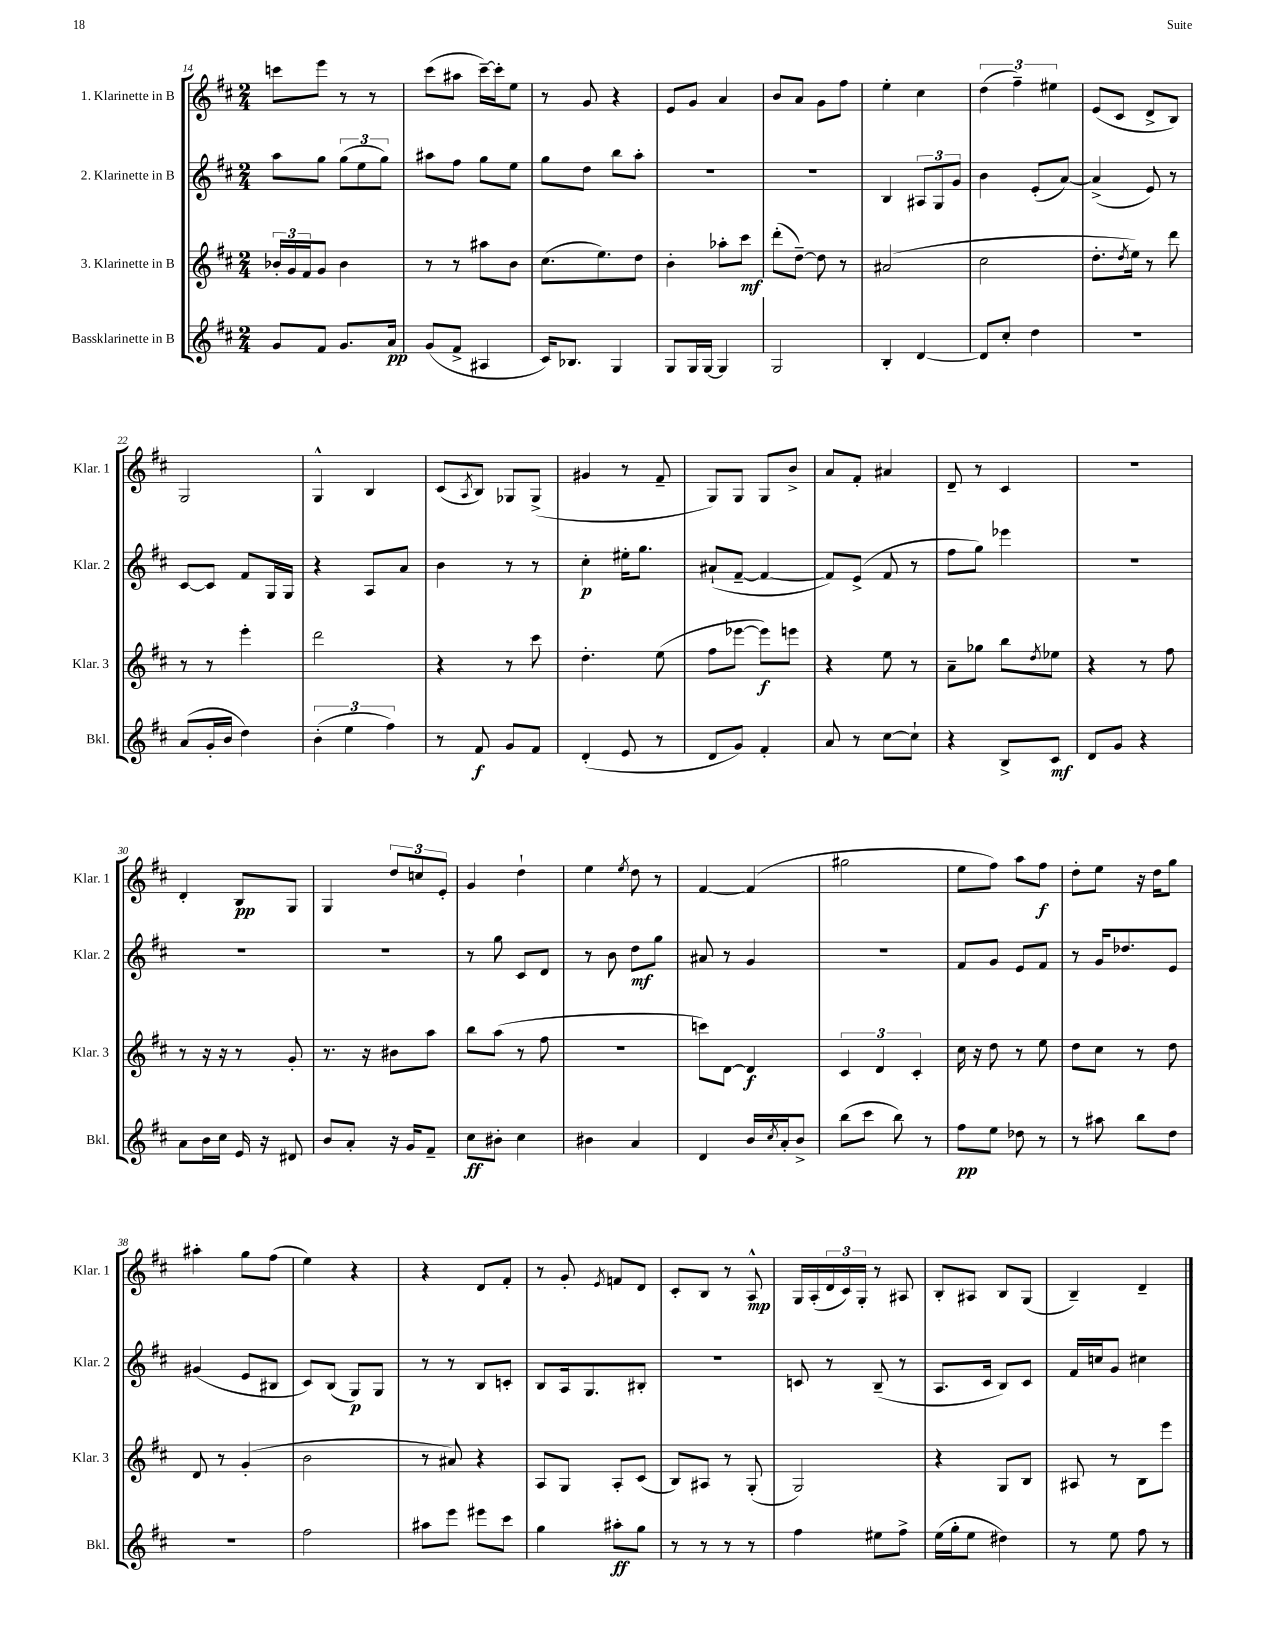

**kern	**kern	**kern	**kern
*staff4	*staff3	*staff2	*staff1
*clefG2	*clefG2	*clefG2	*clefG2
*k[f#c#]	*k[f#c#]	*k[f#c#]	*k[f#c#]
*M2/4	*M2/4	*M2/4	*M2/4
8g	24b-'	8aa	8ccc
.	24g	.	.
.	24f#	.	.
8f#	8g	8gg	8eee
8.g	4b-	(12gg	8r
.	.	12ee	.
.	.	.	8r
.	.	12gg)	.
16a	.	.	.
=	=	=	=
(8g	8r	8aa#	(8ccc#
8f#^	8r	8ff#	8aa#
4A#	8aa#	8gg	[16ccc#~)
.	.	.	16ccc#']
.	8b	8ee	8ee
=	=	=	=
16c#)	(8.cc#	8gg	8r
8.B-	.	.	.
.	.	8dd	8g
.	8.ee)	.	.
4G	.	8bb	4r
.	8dd	8aa'	.
=	=	=	=
8G	4b'	2r	8e
16G	.	.	8g
[16G	.	.	.
4G]	8aa-'	.	4a
.	8ccc#	.	.
=	=	=	=
2G	(8ddd'	2r	8b
.	[8dd~)	.	8a
.	8dd]	.	8g
.	8r	.	8ff#
=	=	=	=
4B'	(2a#	4B	4ee'
[4d	.	12A#	4cc#
.	.	12G	.
.	.	12g	.
=	=	=	=
8d]	2cc#	4b	(6dd
8cc#'	.	.	.
.	.	.	6ff#~)
4dd	.	(8e'	.
.	.	.	6ee#
.	.	[8a)	.
=	=	=	=
2r	8.dd'	(4a^]	(8e
.	.	.	8c#
.	8qdd	.	.
.	16ee)	.	.
.	8r	8e)	8d^
.	8ddd	8r	8B)
=	=	=	=
(8a	8r	[8c#	2G
16g'	8r	8c#]	.
16b	.	.	.
4dd)	4eee'	8f#	.
.	.	16G	.
.	.	16G	.
=	=	=	=
(6b'	2ddd	4r	4G^^
6ee	.	.	.
.	.	8A	4B
6ff#)	.	.	.
.	.	8a	.
=	=	=	=
8r	4r	4b	(8c#
.	.	.	8qA
8f#	.	.	8B)
8g	8r	8r	8G-
8f#	8ccc#	8r	(8G-^
=	=	=	=
(4d'	4.dd'	4cc#'	4g#
8e	.	16ee#'	8r
.	.	8.gg	.
8r	(8ee	.	8f#~
=	=	=	=
8d	8ff#	(8a#`	8G)
8g)	[8eee-	[8f#~	8G
4f#'	8eee-])	4f#_	8G
.	8eee	.	8b^
=	=	=	=
8a	4r	8f#])	8a
8r	.	(8e^	8f#'
[8cc#	8ee	8f#	4a#
8cc#`]	8r	8r	.
=	=	=	=
4r	8a~	8ff#	8d~
.	8gg-	8gg)	8r
8B^	8bb	4eee-	4c#
.	8qdd	.	.
8c#	8ee-	.	.
=	=	=	=
8d	4r	2r	2r
8g	.	.	.
4r	8r	.	.
.	8ff#	.	.
=	=	=	=
8a	8r	2r	4d'
16b	16r	.	.
16cc#	16r	.	.
16e	8r	.	8B
16r	.	.	.
8d#	8g'	.	8G
=	=	=	=
8b	8.r	2r	4G
8a'	.	.	.
.	16r	.	.
16r	8b#	.	12dd
16g	.	.	.
.	.	.	12cc
8f#~	8aa	.	.
.	.	.	12e'
=	=	=	=
8cc#	8bb	8r	4g
8b#'	(8aa	8gg	.
4cc#	8r	8c#	4dd`
.	8ff#	8d	.
=	=	=	=
4b#	2r	8r	4ee
.	.	8b	.
.	.	.	8qee
4a	.	8dd	8dd
.	.	8gg	8r
=	=	=	=
4d	8ccc)	8a#	[4f#
.	[8d	8r	.
16b	4d]	4g	(4f#]
8qcc#	.	.	.
16a'	.	.	.
8b^	.	.	.
=	=	=	=
(8bb	6c#	2r	2gg#
8ccc#	.	.	.
.	6d	.	.
8bb)	.	.	.
.	6c#'	.	.
8r	.	.	.
=	=	=	=
8ff#	16cc#	8f#	8ee
.	16r	.	.
8ee	8dd	8g	8ff#)
8dd-	8r	8e	8aa
8r	8ee	8f#	8ff#
=	=	=	=
8r	8dd	8r	8dd'
8aa#	8cc#	16g	8ee
.	.	8.dd-	.
8bb	8r	.	16r
.	.	.	16dd
8dd	8dd	8e	8gg
=	=	=	=
2r	8d	(4g#	4aa#'
.	8r	.	.
.	(4g'	8e	8gg
.	.	8B#	(8ff#
=	=	=	=
2ff#	2b	8c#)	4ee)
.	.	(8B	.
.	.	8G)	4r
.	.	8G	.
=	=	=	=
8aa#	8r	8r	4r
8eee	8a#)	8r	.
8eee#	4r	8B	8d
8ccc#	.	8c'	8f#'
=	=	=	=
4gg	8A	8B	8r
.	8G	16A	8g'
.	.	8.G	.
.	.	.	8qe
8aa#'	8A'	.	8f
8gg	(8c#	8B#'	8d
=	=	=	=
8r	8B)	2r	8c#'
8r	8A#	.	8B
8r	8r	.	8r
8r	(8G'	.	8A^^
=	=	=	=
4ff#	2G)	8c	16G
.	.	.	(16A'
.	.	8r	24d
.	.	.	24c#)
.	.	.	24G'
8ee#	.	(8B~	8r
8ff#^	.	8r	8A#
=	=	=	=
(16ee	4r	8.A	8B'
16gg'	.	.	.
8ee	.	.	8A#
.	.	16c#	.
4dd#)	8G	8B)	8B
.	8B	8c#	(8G
=	=	=	=
8r	8A#	16f#	4B~)
.	.	16cc	.
8ee	8r	8g	.
8ff#	8B	4cc#	4d~
8r	8eee	.	.
==	==	==	==
*-	*-	*-	*-
